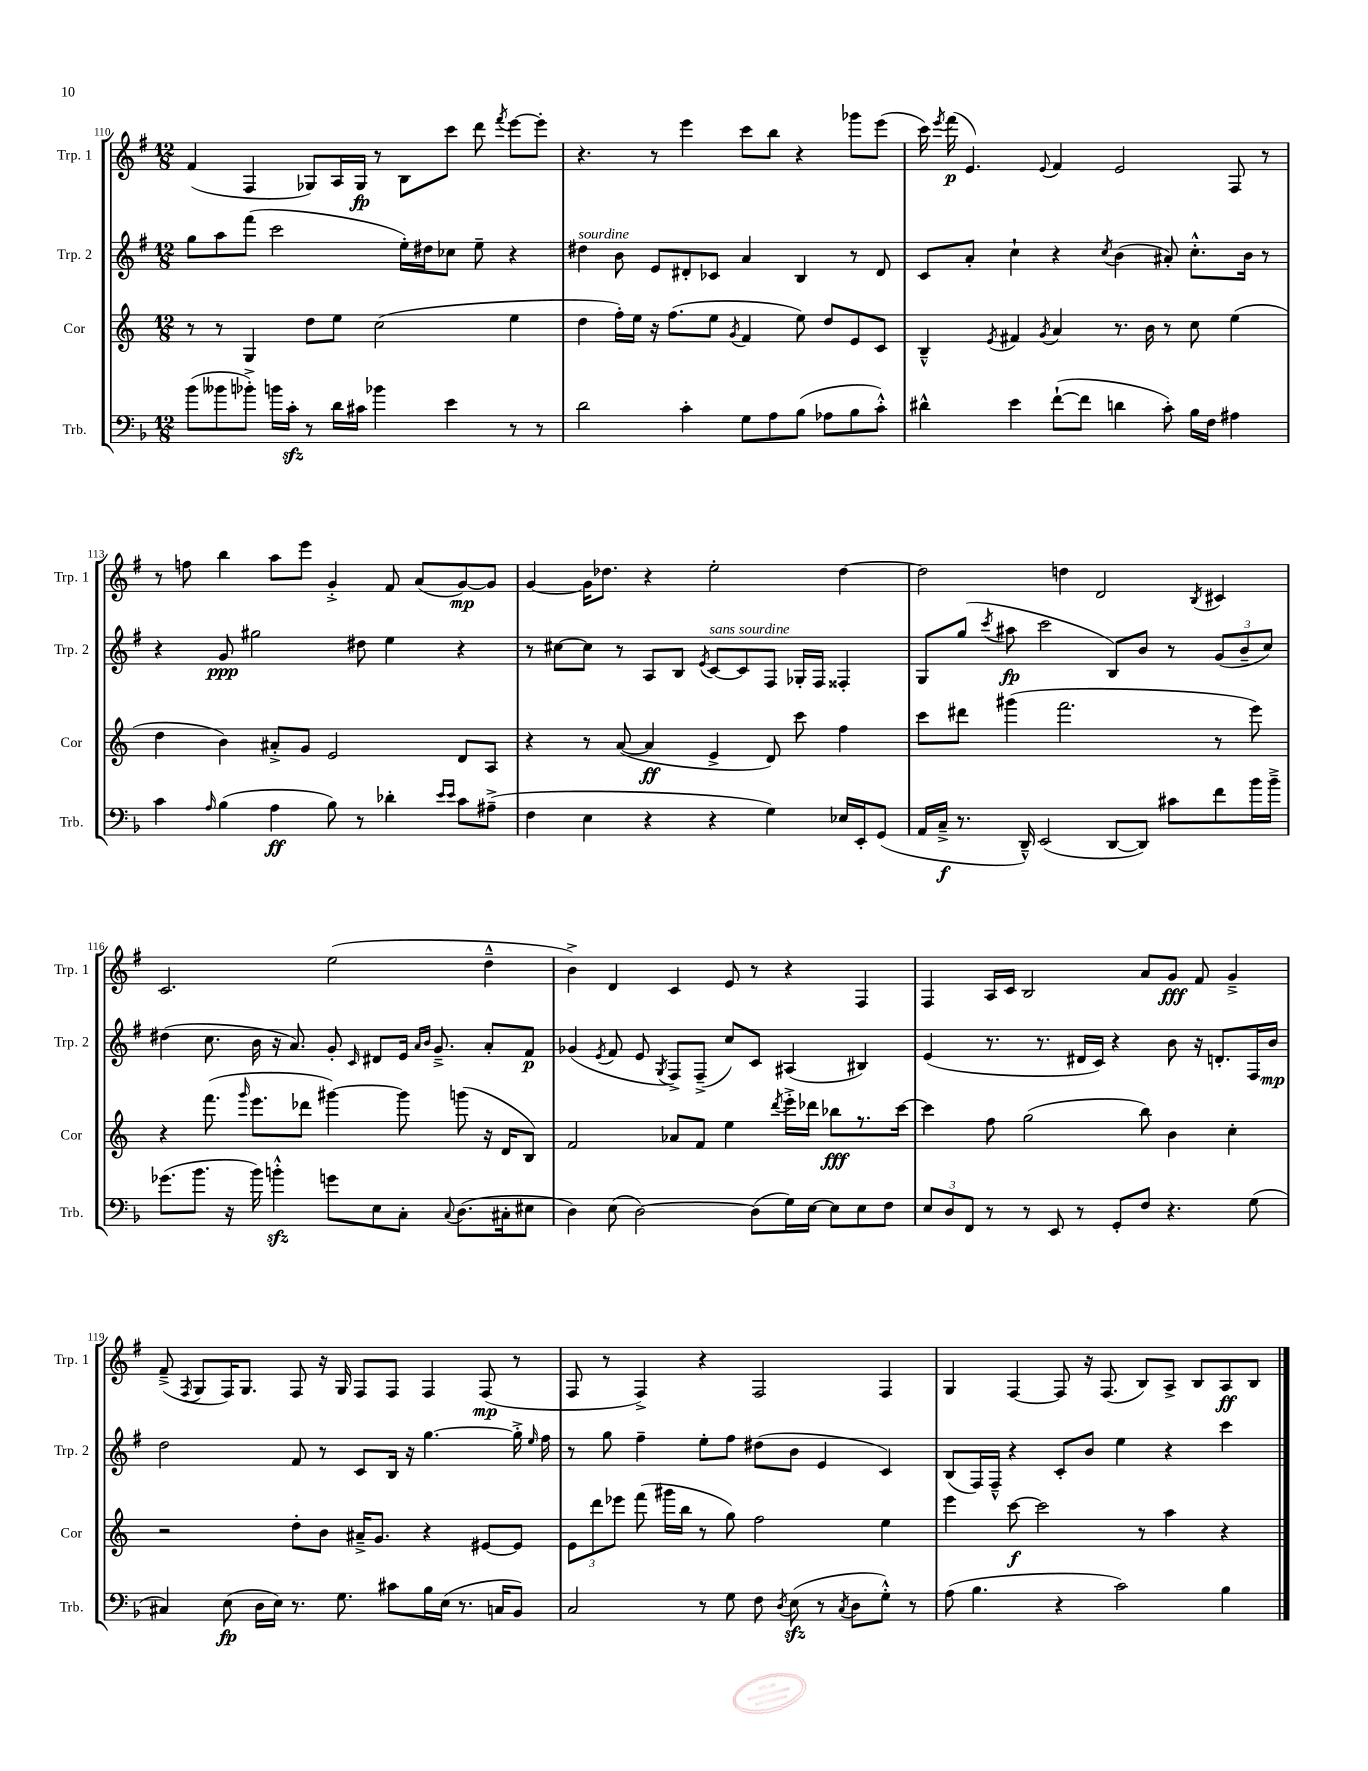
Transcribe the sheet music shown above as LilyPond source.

<<
\new StaffGroup <<
\new Staff = "s0" \with { instrumentName = "Trp. 1" shortInstrumentName = "Trp. 1" } {
    \clef treble \key g \major \numericTimeSignature \time 12/8
    \autoBeamOff fis'4( fis4 ges8[) a16 ges16]\fp r8 b8[ c'''8] d'''8 \acciaccatura { fis'''8 } e'''8[~ e'''8]-. |
    r4. r8 e'''4 c'''8[ b''8] r4 ges'''8[ e'''8]( |
    c'''16) \acciaccatura { e'''8 } fis'''16\p( e'4.) \appoggiatura { e'8 } fis'4 e'2 fis8 r8 |
    r8 f''8 b''4 a''8[ e'''8] g'4-.-> fis'8 a'8[( g'8~\mp) g'8] |
    g'4~ g'16[ des''8.] r4 e''2-. des''4~ |
    des''2 d''4 d'2 \acciaccatura { b8 } cis'4 |
    c'2. e''2( d''4---^ |
    b'4->) d'4 c'4 e'8 r8 r4 fis4 |
    fis4 a16[ c'16] b2 a'8[ g'8]\fff fis'8 g'4---> |
    fis'8--->( \acciaccatura { fis8 } g8[ fis16) g8.] fis8 r16 g16 fis8[ fis8] fis4 fis8\mp( r8 |
    fis8 r8 fis4->) r4 fis2 fis4 |
    g4 fis4~ fis8 r16 fis8.( b8[) a8]-> b8[ a8\ff b8] \bar "|." |
}
\new Staff = "s1" \with { instrumentName = "Trp. 2" shortInstrumentName = "Trp. 2" } {
    \clef treble \key g \major \numericTimeSignature \time 12/8
    \autoBeamOff g''8[ a''8 fis'''8]( c'''2 e''16[-.) dis''16 ces''8] e''8-- r4 |
    dis''4^\markup { \italic "sourdine" } b'8 e'8[ dis'8-. ces'8] a'4 b4 r8 dis'8 |
    c'8[ a'8]-. c''4-! r4 \acciaccatura { c''8 } b'4( ais'8-.) c''8.[-.-^ b'16] r8 |
    r4 g'8\ppp gis''2 dis''8 e''4 r4 |
    r8 cis''8[~ cis''8] r8 a8[ b8] \acciaccatura { e'8 } c'8[~^\markup { \italic "sans sourdine" } c'8 fis8] ges16[-. fis16] fisis4-. |
    g8[ g''8]( \acciaccatura { c'''8 } ais''8\fp c'''2 b8[) b'8] r8 \tuplet 3/2 { g'8[( b'8-- c''8]) } |
    dis''4( c''8. b'16 r16 a'8.) g'8-. \grace { c'16 } dis'8[ e'16] \grace { a'16[ b'16] } g'8.---> a'8[-. fis'8]\p |
    ges'4( \acciaccatura { e'8 } fis'8 e'8 \acciaccatura { g8 } fis8[->) fis8]--->( c''8[) c'8] ais4( bis4) |
    e'4( r8. r8. dis'16[ c'16]) r4 b'8 r16 d'8.[-. fis16 b'16]\mp |
    d''2 fis'8 r8 c'8[ b16] r16 g''4.~ g''16-.-> \grace { e''16 } fis''16 |
    r8 g''8 fis''4-- e''8[-. fis''8] dis''8[( b'8] e'4 c'4) |
    b8[( fis16) fis16]---^ r4 c'8[-. b'8] e''4 r4 c'''4 \bar "|." |
}
\new Staff = "s2" \with { instrumentName = "Cor" shortInstrumentName = "Cor" } {
    \clef treble \key c \major \numericTimeSignature \time 12/8
    \autoBeamOff r8 r8 g4 d''8[ e''8] c''2( e''4 |
    d''4 f''16[-.) e''16] r16 f''8.[( e''8] \acciaccatura { g'8 } f'4 e''8) d''8[ e'8 c'8] |
    b4---^ \acciaccatura { e'8 } fis'4 \acciaccatura { g'8 } a'4 r8. b'16 r8 c''8 e''4( |
    d''4 b'4) ais'8[-.-> g'8] e'2 d'8[ a8] |
    r4 r8 a'8~( a'4\ff e'4-> d'8) c'''8 f''4 |
    c'''8[ dis'''8] gis'''4( f'''2. r8 e'''8) |
    r4 f'''8.( \grace { g'''16 } e'''8.[ des'''8] gis'''4~) gis'''8 g'''8( r16 d'16[ b8]) |
    f'2 aes'8[ f'8] e''4 \acciaccatura { d'''8 } e'''16[-.-> des'''16] bes''8[\fff r8. c'''16]~ |
    c'''4 f''8 g''2( b''8) b'4 c''4-. |
    r2 d''8[-. b'8] ais'16[---> g'8.] r4 eis'8[~ eis'8] |
    \tuplet 3/2 { e'8[ d'''8 ees'''8] } f'''8( gis'''16[ b''16] r8 g''8) f''2 e''4 |
    e'''4 c'''8~\f c'''2 r8 a''4 r4 \bar "|." |
}
\new Staff = "s3" \with { instrumentName = "Trb." shortInstrumentName = "Trb." } {
    \clef bass \key f \major \numericTimeSignature \time 12/8
    \autoBeamOff bes'8[( beses'8 bes'8]-.->) b'16[ c'16]-.\sfz r8 d'16[ cis'16] bes'4 e'4 r8 r8 |
    d'2 c'4-. g8[ a8 bes8]( aes8[ bes8 c'8]-.-^) |
    dis'4-^ e'4 f'8[~-!( f'8] d'4 c'8-.) bes16[ f16] ais4 |
    c'4 \grace { a16 } bes4( a4\ff bes8) r8 des'4-. \grace { e'16[ e'16] } c'8[ ais8]--->( |
    f4 e4 r4 r4 g4) ees16[ e,16-. g,8]( |
    a,16[ c16]--->\f r8. d,16---^) e,2( d,8[~ d,8]) cis'8[ f'8 bes'16 bes'16]---> |
    ges'8.[( bes'8.] r16 bes'16) b'4-.-^\sfz g'8[ e8 c8]-. \appoggiatura { c8 } d8.[( cis16-. eis8] |
    d4) e8( d2~) d8[( g16) e16]~ e8[ e8 f8] |
    \tuplet 3/2 { e8[ d8 f,8] } r8 r8 e,8 r8 g,8[-. f8] r4. g8( |
    cis4) e8\fp( d16[ e16]) r8. g8. cis'8[ bes16 e16]( r8. c16[ bes,8]) |
    c2 r8 g8 f8 \acciaccatura { d8 } e8\sfz( r8 \acciaccatura { c8 } d8[ g8]-.-^) r8 |
    a8( bes4. r4 c'2) bes4 \bar "|." |
}
>>
>>
\layout { \context { \Score currentBarNumber = #110 } }
